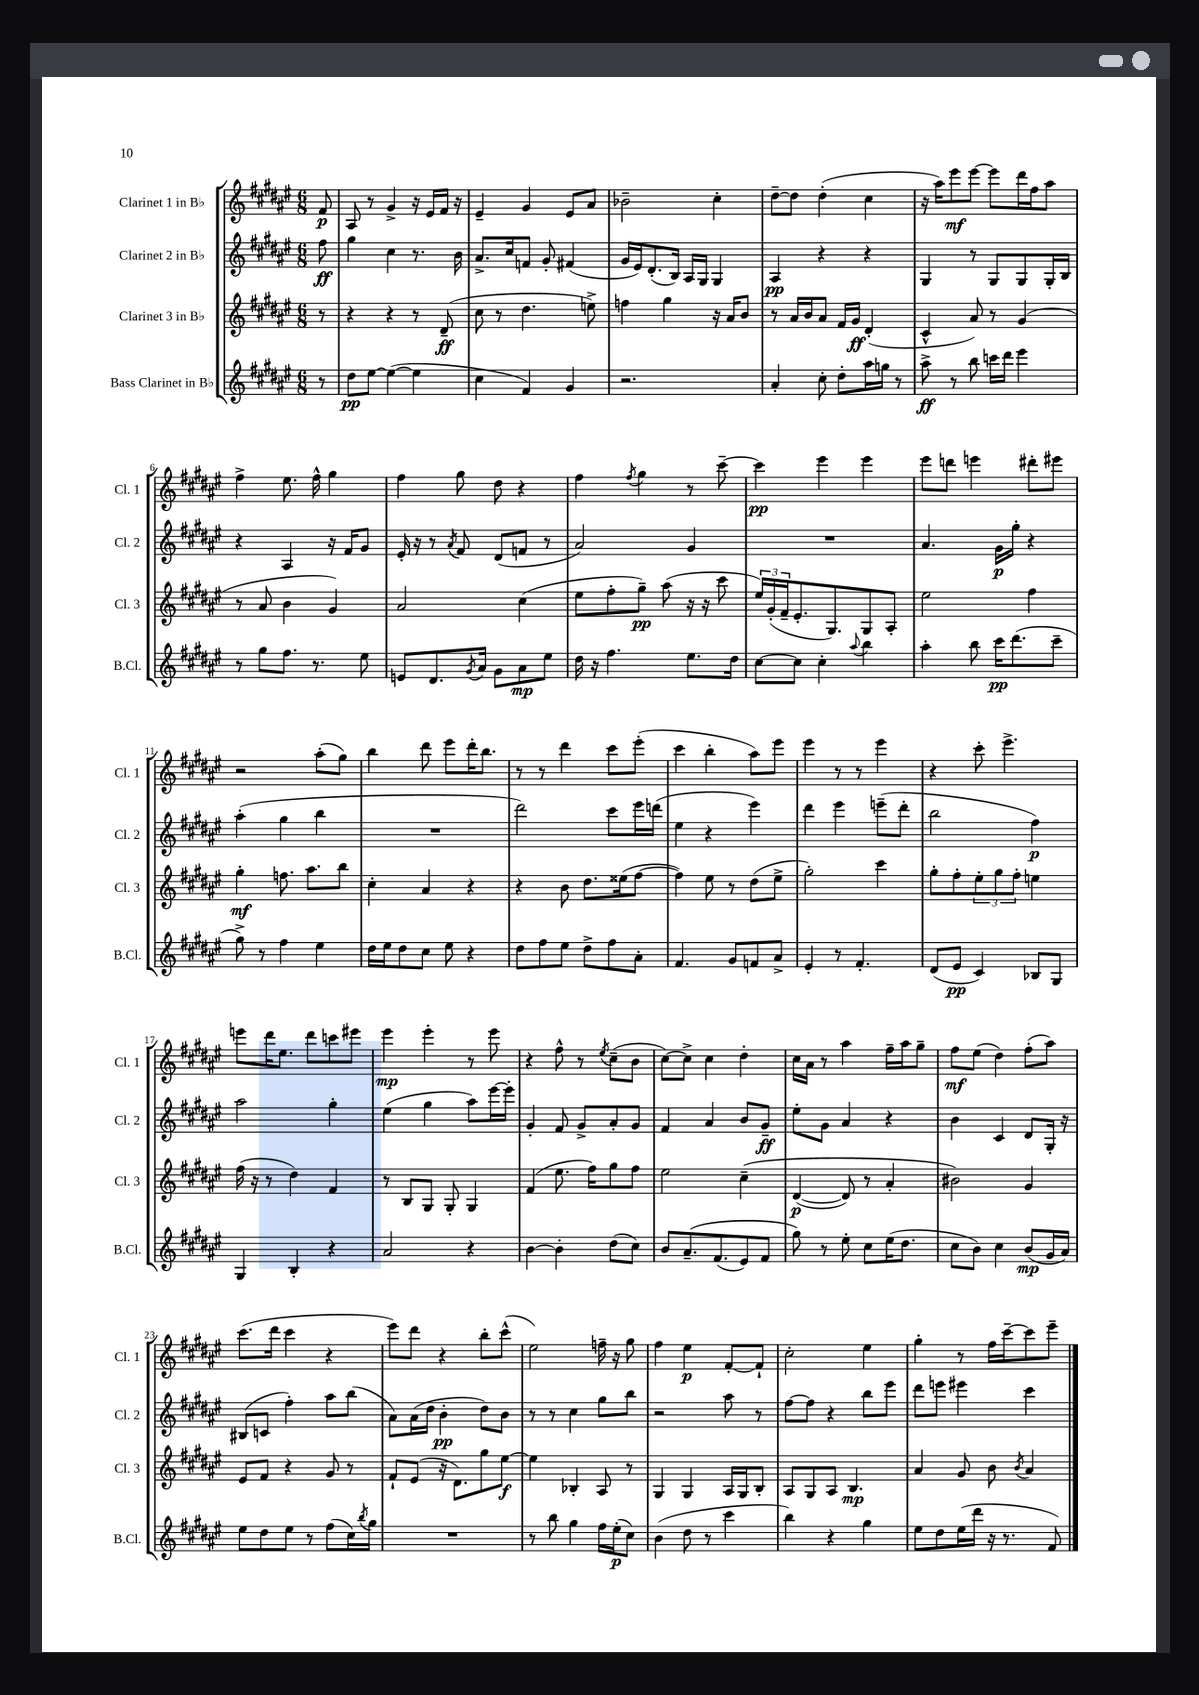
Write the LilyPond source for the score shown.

<<
\new StaffGroup <<
\new Staff = "s0" \with { instrumentName = "Clarinet 1 in Bb" shortInstrumentName = "Cl. 1" } {
    \clef treble \key fis \major \numericTimeSignature \time 6/8 \partial 8
    fis'8\p |
    ais8 r8 gis'4-> r16 eis'16 fis'16 r16 |
    eis'4-- gis'4 eis'8 ais'8 |
    bes'2-- cis''4-. |
    dis''8~-- dis''8 dis''4-.( cis''4 |
    r16 ais''16) eis'''8\mf eis'''8~ eis'''8 dis'''16 fis''16 ais''8 |
    fis''4-> eis''8. fis''16-^ gis''4 |
    fis''4 gis''8 dis''8 r4 |
    fis''4 \acciaccatura { fis''8 } gis''4 r8 cis'''8~-- |
    cis'''4\pp eis'''4 eis'''4 |
    eis'''8 d'''8 e'''4 dis'''8-. eis'''8 |
    r2 ais''8-.( gis''8) |
    b''4 dis'''8 eis'''8 dis'''16-. b''8. |
    r8 r8 dis'''4 cis'''8 eis'''8-.( |
    cis'''4 b''4-. ais''8) eis'''8 |
    eis'''4 r8 r8 eis'''4 |
    r4 cis'''8-. eis'''4.-> |
    e'''8 dis'''16 eis''8. dis'''8 c'''8 eis'''8 |
    eis'''4\mp eis'''4-. r8 eis'''8 |
    r4 fis''8-^ r8 \acciaccatura { eis''8 } cis''8--( b'8 |
    cis''8~) cis''8-> cis''4 dis''4-. |
    cis''16 ais'16 r8 ais''4 fis''16-- ais''16 gis''8-- |
    fis''8\mf eis''8( dis''4) fis''8-.( ais''8) |
    cis'''8.( dis'''16 cis'''4 r4 |
    eis'''8) dis'''8 r4 b''8-. cis'''8-^( |
    eis''2) f''16-- r16 gis''8 |
    fis''4 eis''4\p fis'8~-. fis'8-! |
    cis''2-. eis''4 |
    gis''4-. r8 fis''16 cis'''16~-- cis'''8 eis'''8-- \bar "|." |
}
\new Staff = "s1" \with { instrumentName = "Clarinet 2 in Bb" shortInstrumentName = "Cl. 2" } {
    \clef treble \key fis \major \numericTimeSignature \time 6/8 \partial 8
    fis''8\ff |
    gis''4 cis''4 r8. b'16 |
    ais'8.-> cis''16 f'8 gis'8-. fis'4( |
    gis'16 eis'16) dis'8.-.( b16) ais16 gis16 gis4 |
    ais4\pp r4 r4 |
    gis4 r8 gis8 gis8 gis16-. b16 |
    r4 ais4 r16 fis'16 gis'8 |
    eis'16-. r16 r8 \acciaccatura { ais'8 } fis'8 dis'8( f'8 r8 |
    ais'2) gis'4 |
    R2. |
    ais'4. gis'16\p gis''16-. r4 |
    ais''4-.( gis''4 b''4 |
    R2. |
    dis'''2) cis'''8 eis'''16 d'''16( |
    eis''4 r4 eis'''4) |
    dis'''4 eis'''4 e'''8--( dis'''8-. |
    b''2 fis''4\p) |
    ais''2 gis''4-. |
    eis''4( gis''4 ais''8) eis'''16~ eis'''16-. |
    gis'4-. fis'8 gis'8-> ais'8-. gis'8 |
    fis'4 ais'4 b'8 gis'8--\ff |
    eis''8-. gis'8 ais'4 r4 |
    b'4 cis'4 dis'8 gis16-. r16 |
    bis8( c'8 fis''4-.) ais''8 b''8( |
    ais'8) ais'16( dis''16 b'4-.\pp dis''8) b'8 |
    r8 r8 cis''4 gis''8 b''8 |
    r2 ais''8 r8 |
    fis''8~ fis''8 r4 b''8 eis'''8 |
    dis'''8 e'''8 eis'''4 cis'''4 \bar "|." |
}
\new Staff = "s2" \with { instrumentName = "Clarinet 3 in Bb" shortInstrumentName = "Cl. 3" } {
    \clef treble \key fis \major \numericTimeSignature \time 6/8 \partial 8
    r8 |
    r4 r4 r8 dis'8--\ff( |
    cis''8 r8 dis''4. e''8->) |
    f''4 gis''4 r16 ais'16 b'8 |
    r8 ais'16 b'16 ais'8 fis'16 gis'16\ff dis'4-.( |
    cis'4-^ ais'8) r8 gis'4( |
    r8 ais'8 b'4 gis'4) |
    ais'2 cis''4( |
    eis''8 fis''8-. gis''8--\pp) ais''8( r16 r16 cis'''8 |
    \tuplet 3/2 { eis''16) gis'16-.( fis'16-- } eis'8.-. gis8.) gis8 ais8-. |
    eis''2 fis''4 |
    gis''4-.\mf f''8. ais''8. b''8 |
    cis''4-. ais'4 r4 |
    r4 b'8 dis''8. eisis''16( fis''8~ |
    fis''4) eis''8 r8 dis''8( eis''8-> |
    gis''2-.) cis'''4 |
    gis''8-. fis''8-. \tuplet 3/2 { eis''8-. gis''8 fis''8-. } e''4 |
    fis''16( r16 r8 dis''4) fis'4 |
    r8 b8 gis8 gis8-. gis4 |
    fis'4( eis''8. fis''16) gis''8 fis''8 |
    eis''2 cis''4--\( |
    dis'4~\p( dis'8) r8 ais'4-. |
    bis'2\) gis'4 |
    eis'8 fis'8 r4 gis'8 r8 |
    fis'8-! eis'8( r16 dis'8.) gis''8 eis''8~\f |
    eis''4 bes4-. ais8 r8 |
    gis4 gis4 ais16 gis16 b8-. |
    ais8 gis8 ais8 b4.\mp |
    ais'4 gis'8 b'8 \acciaccatura { b'8 } ais'4 \bar "|." |
}
\new Staff = "s3" \with { instrumentName = "Bass Clarinet in Bb" shortInstrumentName = "B.Cl." } {
    \clef treble \key fis \major \numericTimeSignature \time 6/8 \partial 8
    r8 |
    dis''8\pp eis''8~ eis''4~( eis''4 |
    cis''4 fis'4) gis'4 |
    r2. |
    ais'4-. cis''8-. dis''8-. ais''16 g''16 r8 |
    ais''8->\ff r8 b''8 c'''16 dis'''16 eis'''4 |
    r8 gis''8 fis''8. r8. eis''8 |
    e'8 dis'8. \acciaccatura { gis'8 } ais'16 gis'8 ais'8\mp eis''8 |
    dis''16 r16 fis''4. eis''8. dis''16 |
    cis''8~ cis''8 cis''4-. \appoggiatura { ais''8 } b''4 |
    ais''4-. b''8 cis'''16\pp dis'''8.( cis'''8-- |
    gis''8->) r8 fis''4 eis''4 |
    dis''16 eis''16 dis''8 cis''8 eis''8 r4 |
    dis''8 fis''8 eis''8 dis''8-> fis''8 ais'8-. |
    fis'4. gis'8 f'8 ais'8-> |
    eis'4-. r8 fis'4.-. |
    dis'8( eis'8\pp cis'4) bes8 gis8 |
    gis4 b4-. r4 |
    ais'2 r4 |
    b'4~ b'4-. dis''8( cis''8) |
    b'8 ais'8.--\( fis'8.( eis'8) fis'8 |
    gis''8\) r8 eis''8-. cis''8 eis''16( dis''8. |
    cis''8 b'8) cis''4 b'8\mp( gis'16 ais'16) |
    eis''8 dis''8 eis''8 r8 fis''8( cis''16) \acciaccatura { b''8 } gis''16 |
    R2. |
    r8 b''8 gis''4 fis''16 eis''16-.\p( cis''8) |
    b'4( dis''8 r8 cis'''4 |
    b''4) r4 gis''4 |
    eis''8 dis''8 eis''16( dis'''16 r16 r8. fis'8) \bar "|." |
}
>>
>>
